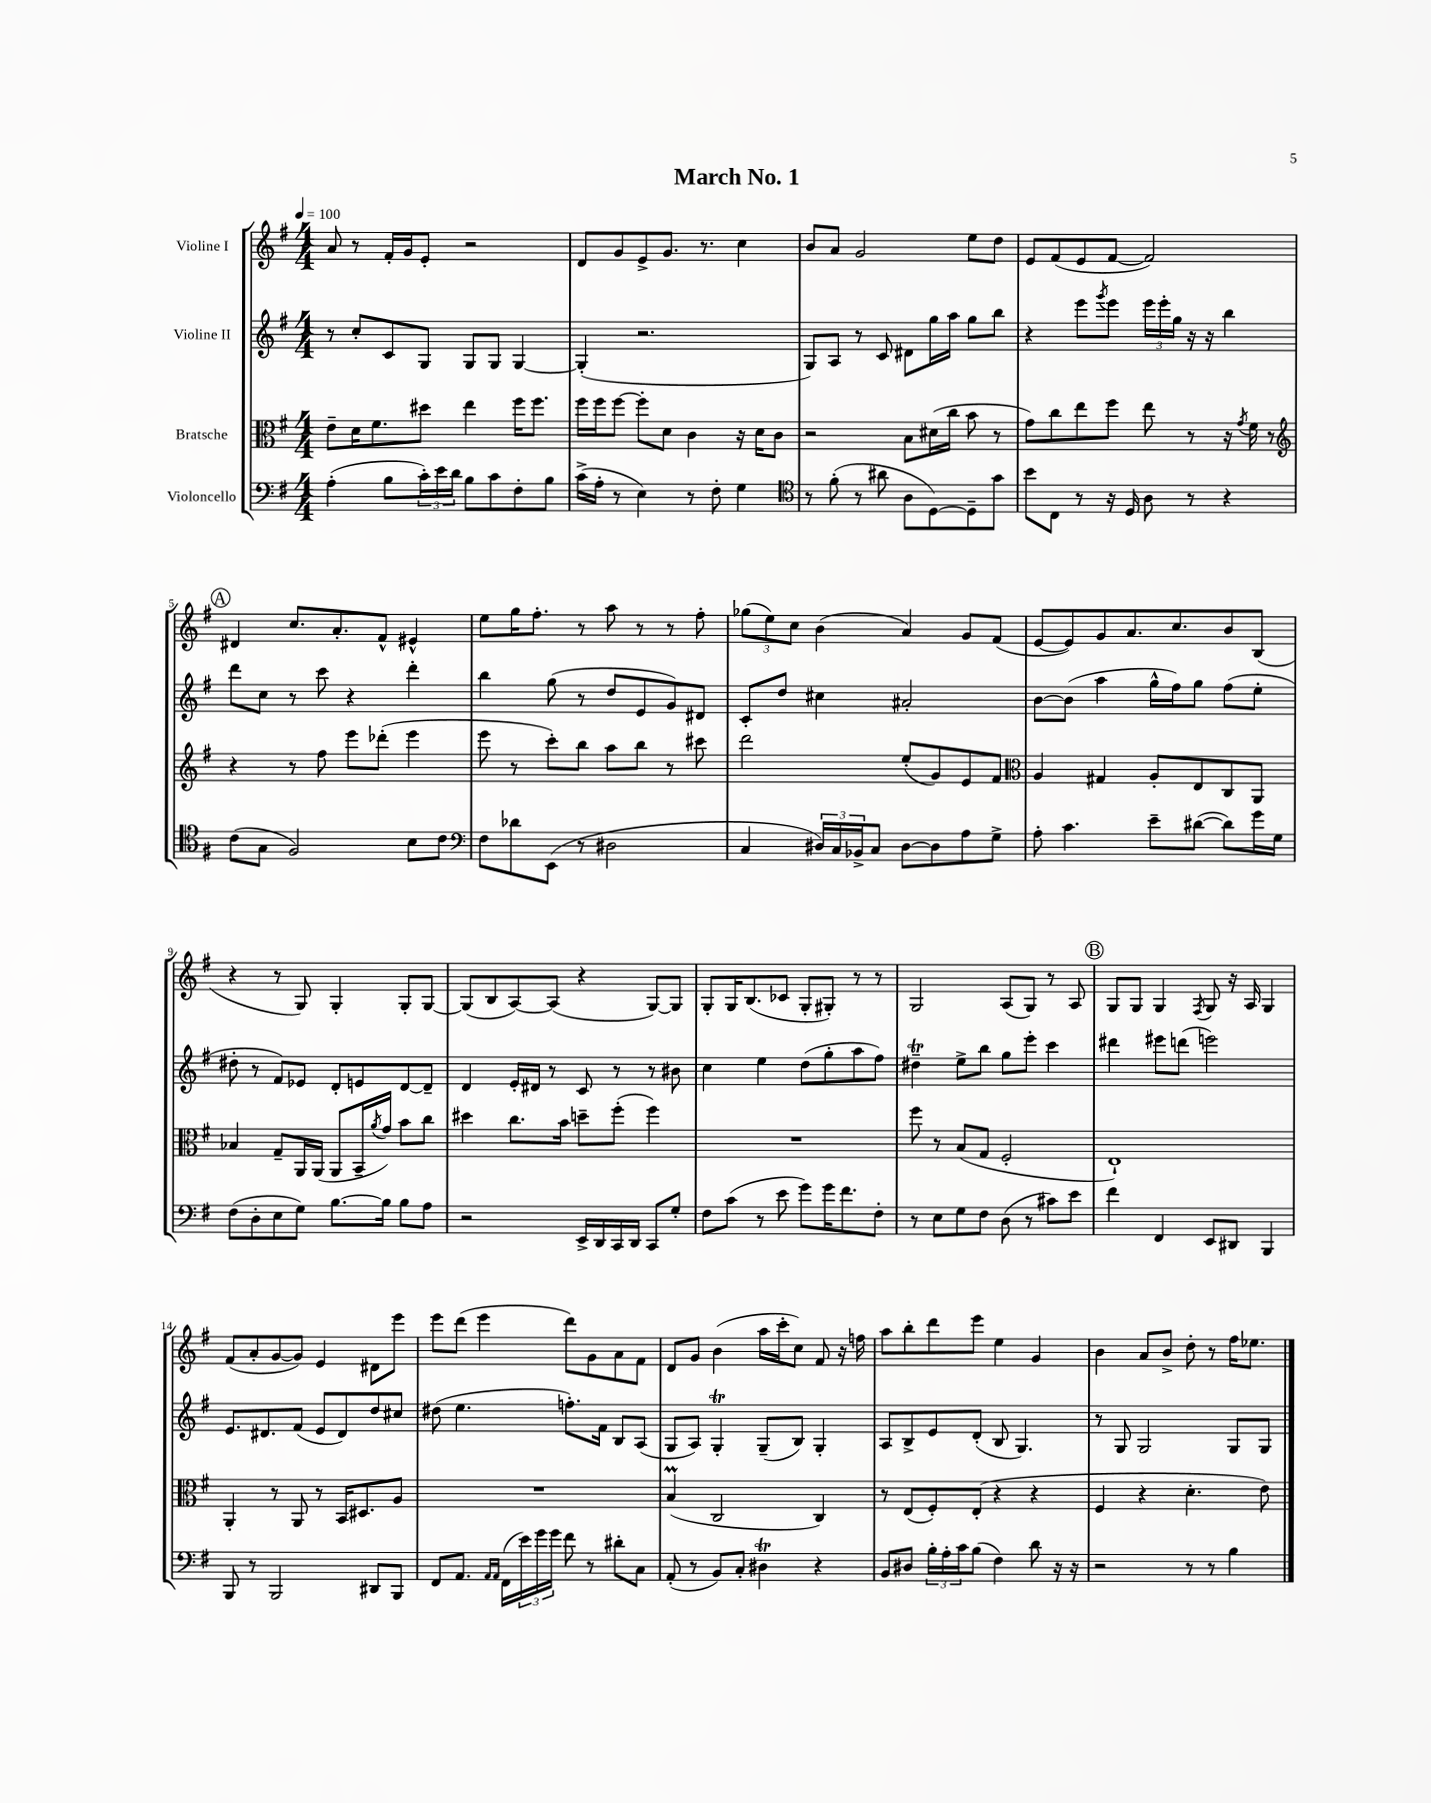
\header { title = "March No. 1" }
<<
\new StaffGroup <<
\new Staff = "s0" \with { instrumentName = "Violine I" } {
    \clef treble \key g \major \numericTimeSignature \time 4/4 \tempo 4 = 100
    a'8 r8 fis'16-. g'16 e'8-. r2 |
    d'8 g'8 e'8-> g'8. r8. c''4 |
    b'8 a'8 g'2 e''8 d''8 |
    e'8 fis'8( e'8 fis'8~ fis'2) |
    \mark \markup { \circle "A" } dis'4 c''8. a'8.-. fis'8-^ eis'4-^ |
    e''8 g''16 fis''8.-. r8 a''8 r8 r8 fis''8-. |
    \tuplet 3/2 { ges''8( e''8) c''8 } b'4( a'4) g'8 fis'8( |
    e'8~ e'8) g'8 a'8. c''8. b'8 b8( |
    r4 r8 g8) g4-. g8-. g8~ |
    g8( b8 a8~) a8( r4 g8~) g8 |
    g8-. g16 b8.( ces'8 g8-. gis8-.) r8 r8 |
    g2 a8( g8) r8 a8 |
    \mark \markup { \circle "B" } g8 g8 g4 \acciaccatura { fis8 } g8 r16 a16 g4 |
    fis'8( a'8-. g'8~ g'8) e'4 dis'8 e'''8 |
    e'''8 d'''8( e'''4 d'''8) g'8 a'8 fis'8 |
    d'8 g'8 b'4( a''16 c'''16-. c''8) fis'8 r16 f''16 |
    a''8 b''8-. d'''8 e'''8 e''4 g'4 |
    b'4 a'8 b'8-> d''8-. r8 fis''16 ees''8. \bar "|." |
}
\new Staff = "s1" \with { instrumentName = "Violine II" } {
    \clef treble \key g \major \numericTimeSignature \time 4/4
    r8 c''8-. c'8 g8 g8 g8 g4~ |
    g4-.( r2. |
    g8) a8 r8 c'8 dis'8 g''16 a''16 g''8 b''8 |
    r4 e'''8 \acciaccatura { g'''8 } e'''8 \tuplet 3/2 { e'''16 e'''16-. g''16 } r16 r16 b''4 |
    \mark \markup { \circle "A" } d'''8 c''8 r8 c'''8 r4 d'''4-. |
    b''4 g''8( r8 d''8 e'8 g'8) dis'8 |
    c'8-. d''8 cis''4 ais'2-. |
    b'8~ b'8( a''4 g''16-^ fis''16) g''8 fis''8( e''8-. |
    dis''8-. r8 fis'8) ees'8 d'8-. e'8 d'8~ d'8-- |
    d'4 e'16-. dis'16 r8 c'8 r8 r8 bis'8 |
    c''4 e''4 d''8( g''8-. a''8 fis''8) |
    dis''4--\trill e''8-> b''8 g''8 e'''8-. c'''4 |
    \mark \markup { \circle "B" } dis'''4 eis'''8 d'''8( e'''2) |
    e'8. dis'8. fis'8( e'8 dis'8) d''8 cis''8 |
    dis''8( e''4. f''8.-.) fis'16 b8 a8( |
    g8 a8) g4-.\trill g8--( b8) g4-. |
    a8 b8-> e'8 d'8-.( b8 g4.) |
    r8 g8 g2 g8 g8 \bar "|." |
}
\new Staff = "s2" \with { instrumentName = "Bratsche" } {
    \clef alto \key g \major \numericTimeSignature \time 4/4
    e'8-- d'16 fis'8. dis''8 e''4 fis''16 fis''8. |
    fis''16 fis''16 fis''8~ fis''8-. d'8 c'4 r16 d'16 c'8 |
    r2 b8 dis'16( c''16 b'8 r8 |
    g'8) c''8 e''8 fis''8 e''8 r8 r16 \acciaccatura { g'8 } fis'16 r8 |
    \mark \markup { \circle "A" } \clef treble r4 r8 fis''8 e'''8 des'''8-.( e'''4 |
    e'''8 r8 c'''8-.) b''8 a''8 b''8 r8 cis'''8 |
    d'''2 e''8-.( g'8) e'8 fis'8 |
    \clef alto a4 gis4 a8-. e8 c8 a,8 |
    bes4 g8-- a,16 a,16( a,8 b,16-- \acciaccatura { a'8 } g'16) b'8 c''8 |
    dis''4 c''8. b'16 d''8-- fis''8-.( fis''4) |
    R1 |
    fis''8 r8 b8( g8 fis2-. |
    \mark \markup { \circle "B" } e1-!) |
    a,4-. r8 a,8 r8 b,16 dis8. a8 |
    R1 |
    b4\prall( c2 c4) |
    r8 e8( fis8-.) e8-.( r4 r4 |
    fis4 r4 d'4.-. e'8) \bar "|." |
}
\new Staff = "s3" \with { instrumentName = "Violoncello" } {
    \clef bass \key g \major \numericTimeSignature \time 4/4
    a4-.( b8 \tuplet 3/2 { c'16-.) e'16 d'16 } b8 c'8 fis8-. b8 |
    c'16->( a16-. r8 e4) r8 fis8-. g4 |
    \clef tenor r8 fis'8-.( r8 ais'8 a8 d8~) d8-- g'8 |
    b'8 c8 r8 r16 d16 a8 r8 r4 |
    \mark \markup { \circle "A" } c'8( g8 fis2) b8 c'8 |
    \clef bass fis8 des'8 e,8( r8 dis2 |
    c4 \tuplet 3/2 { dis16) c16 bes,16-> } c8 dis8~ dis8 a8 g8-> |
    a8-. c'4. e'8-- dis'8~( dis'8) g'16 g16 |
    fis8( d8-. e8 g8) b8.~ b16 b8 a8 |
    r2 e,16-> d,16 c,16 d,16 c,8 g8-. |
    fis8 c'8( r8 e'8 g'8) g'16 fis'8. fis8-. |
    r8 e8 g8 fis8 d8( r8 cis'8) e'8 |
    \mark \markup { \circle "B" } fis'4 fis,4 e,8 dis,8 b,,4 |
    b,,8 r8 b,,2 dis,8 b,,8 |
    fis,8 a,8. \grace { a,16 a,16 } fis,16( \tuplet 3/2 { e'16) g'16 g'16 } fis'8 r8 dis'8-. c8 |
    a,8-.( r8 b,8) c8-. dis4\trill r4 |
    b,8 dis8 \tuplet 3/2 { b16-. a16-. c'16 } b8( fis4) d'8 r16 r16 |
    r2 r8 r8 b4 \bar "|." |
}
>>
>>
